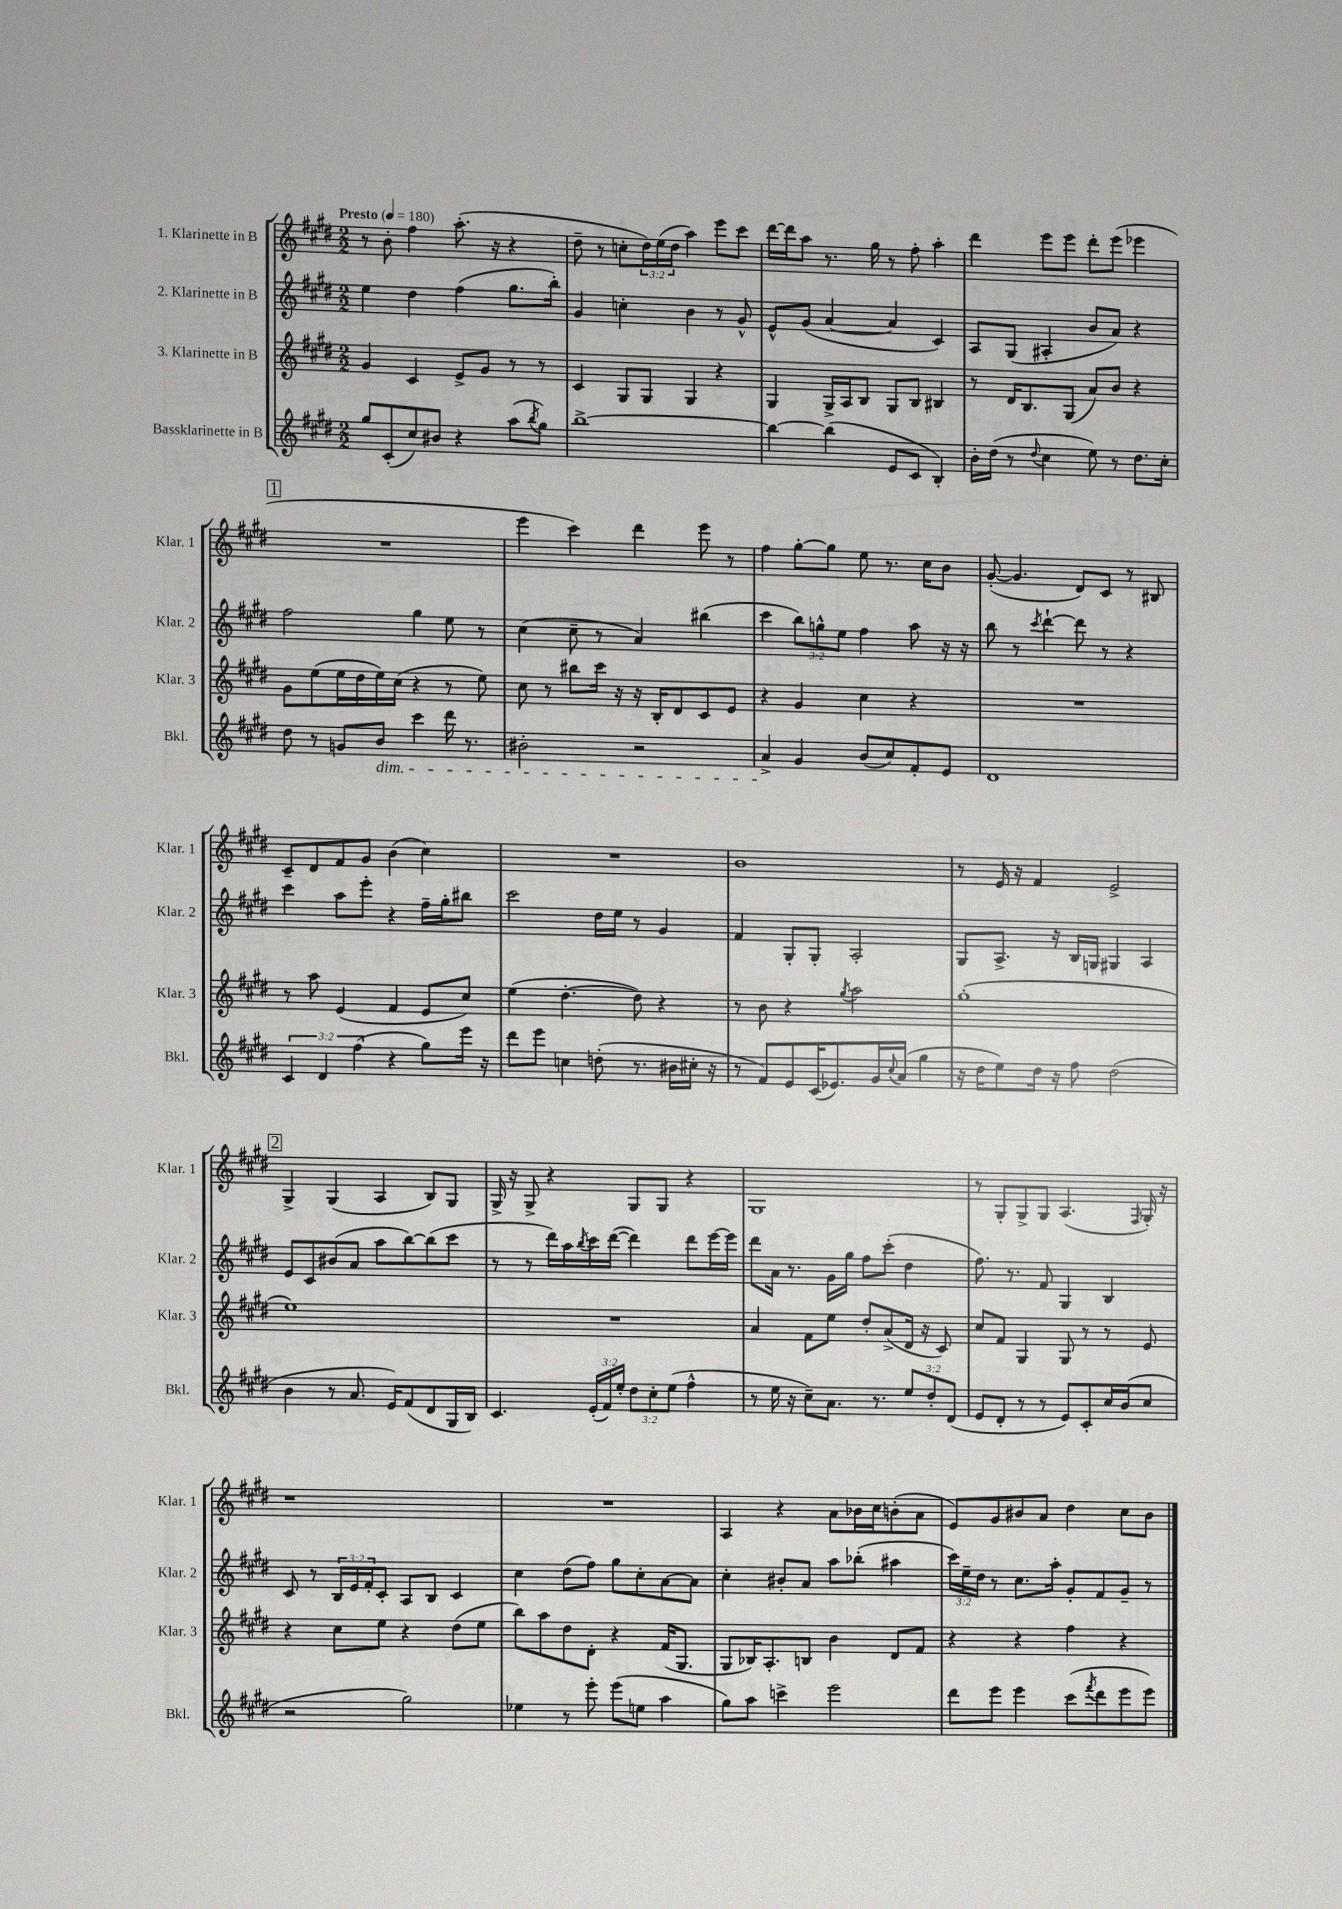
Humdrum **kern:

**kern	**kern	**kern	**kern
*staff4	*staff3	*staff2	*staff1
*clefG2	*clefG2	*clefG2	*clefG2
*k[f#c#g#d#]	*k[f#c#g#d#]	*k[f#c#g#d#]	*k[f#c#g#d#]
*M2/2	*M2/2	*M2/2	*M2/2
*MM180	*MM180	*MM180	*MM180
8gg#/L	4g#/	4ee\	8r
(8c#'/	.	.	8b'\
8cc#/)	4c#/	4dd#\	4ff#\
8b#/J	.	.	.
4r	8e^/L	(4ff#\	(8.aa'\
.	8g#/J	.	.
.	.	.	16r
(8aa\L	8r	8.gg#\L	4r
8qbb/	.	.	.
8gg#\J)	8r	.	.
.	.	16bb'\Jk)	.
=	=	=	=
[1bb^	4c#/	4g#/	8dd#~\
.	.	.	8r
.	8G#/L	4cc'\	8cc'\L
.	8G#/J	.	24dd#\L)
.	.	.	(24ee\
.	.	.	24dd#\JJ
.	4G#/	4b\	4aa\)
.	4r	8r	8eee\L
.	.	8g#^^/	8ccc#\J
=	=	=	=
4bb\_	4G#/	8e^^/L	[16ddd#\LL
.	.	.	16ddd#\]J
.	.	(8g#/J	8aa\J
(4bb\]	16G#^/LL	[4a/	8.r
.	16A/J	.	.
.	8B/J	.	.
.	.	.	16gg#\
8e/L	8G#/L	4a/]	8r
8c#/J	8B/J	.	8ff#'\
4B'/)	4B#/	4c#/)	4aa'\
=	=	=	=
16b'\LL	8r	8A/L	4ddd#\
(16dd#\JJ	.	.	.
8r	16d#/LK	(8G#/J	.
.	8.B/	.	.
8qqdd#/	.	.	.
4cc#\	.	4A#'/	8eee\L
.	(8G#/J	.	8eee\J
8ee\)	8a/L)	8b/L	8ddd#'\L
8r	8b/J	8a/J)	(8eee\J
8.dd#\L	4r	4r	4eee-\
16cc#'\Jk	.	.	.
=	=	=	=
8dd#\	8g#\L	2ff#\	1r
8r	(8ee\	.	.
8g/L	16ee\L	.	.
.	16dd#\	.	.
8b/J	16ee\)	.	.
.	(16cc#\JJ	.	.
4ccc#\	4r	4gg#\	.
16ddd#\	8r	8ee\	.
8.r	.	.	.
.	8ee\)	8r	.
=	=	=	=
2b#'\	8cc#\	(4cc#\	4eee\
.	8r	.	.
.	8bb#\L	8cc#~\	4ccc#\)
.	16ccc#\Jk	8r	.
.	16r	.	.
2r	16r	4a/)	4ddd#\
.	16B'/LK	.	.
.	8d#/	.	.
.	8c#/	(4bb#\	8eee\
.	8e/J	.	8r
=	=	=	=
4a^/	4r	4ccc#\	4ff#\
4g#/	4g#/	12bb\L)	[8gg#'\L
.	.	12gg^^\	.
.	.	.	8gg#\]J
.	.	12ee\J	.
(8b/L	4cc#\	4ff#\	8ee\
8cc#/)	.	.	8.r
8f#'/	4r	8aa\	.
.	.	.	16cc#\LK
8e/J	.	16r	8b\J
.	.	16r	.
=	=	=	=
1d#	1r	8bb\	([8g#'/
.	.	8r	4.g#/]
.	.	8qccc#/	.
.	.	[4ddd#`\	.
.	.	8ddd#\]	8d#/L)
.	.	8r	8c#/J
.	.	4r	8r
.	.	.	8B#/
=	=	=	=
6c#/	8r	4ccc#\	8c#~/L
.	8aa\	.	8d#/
6d#/	.	.	.
.	(4e/	8aa\L	8f#/
(6ff#\	.	.	.
.	.	8eee'\J	8g#/J
4r	4f#/	4r	(4b\
8gg#\L)	8e/L	16ff#~\LL	4cc#\)
.	.	16gg#'\J	.
16eee\Jk	8cc#/J)	8bb#\J	.
16r	.	.	.
=	=	=	=
8ddd#\L	(4ee\	2ccc#\	1r
8eee\J	.	.	.
4cc\	[4.dd#'\	.	.
(8dd'\	.	16dd#\LL	.
.	.	16ee\JJ	.
8.r	8dd#\])	8r	.
.	4r	4g#/	.
16b#\LL	.	.	.
16cc#'\JJ	.	.	.
16r	.	.	.
=	=	=	=
8r	8r	4f#/	1b
8f#/L)	8b\	.	.
8e/	4r	8G#'/L	.
(16c#/K	.	8G#'/J	.
8.e-/)	.	.	.
.	8qgg#/	.	.
.	2aa\	2A'/	.
16g#/L	.	.	.
8qqcc#/	.	.	.
(16a/JJ	.	.	.
4gg#\	.	.	.
=	=	=	=
16r	(1gg#'	8G#/L	8r
16dd#\LK	.	.	.
8ee\)	.	8.A^/J	16e/
.	.	.	16r
16dd#\Jk	.	.	4f#/
16r	.	16r	.
8ff#\	.	16B/LL	.
.	.	16G/JJ	.
(2dd#\	.	4G#/	2e^/
.	.	4A/	.
=	=	=	=
4b\	1ee)	8e/L	4G#^/
.	.	8c#/	.
8r	.	(8b#/	(4G#/
8.a/	.	8a/J	.
.	.	8aa\L	4A/
16e/LK)	.	.	.
(8f#/	.	[8bb\)	.
8d#/	.	(8bb\]	8B/L)
16G#/L	.	8ccc#\J	8G#/J
16B/JJ)	.	.	.
=	=	=	=
4.c#/	1r	8r	16G#^/
.	.	.	16r
.	.	8r	8G#^/
.	.	16ddd#\LL)	4r
.	.	16aa\	.
.	.	8qbb/	.
(24e'/LL	.	16ccc#\	.
24f#/)	.	.	.
.	.	([16ddd#\JJ	.
24ee'/JJ	.	.	.
12dd#\L	.	4ddd#\])	8G#/L
12cc#'\	.	.	.
.	.	.	8G#/J
(12ee\J	.	.	.
4ff#^^\	.	8ddd#\L	4r
.	.	[16eee\L	.
.	.	16eee\]JJ	.
=	=	=	=
8r	4a/	8ddd#\L	1G#
16ee\	.	16a\Jk	.
16r	.	8.r	.
8cc#~\L)	8f#\L	.	.
8.a\J	8ee\J	16g#\LL	.
.	.	16gg#\JJ	.
.	8dd#'/L	8ff#\L	.
8.r	.	.	.
.	(8a^/	(8ccc#'\J	.
12ee/L	16d#/Jk	4dd#\	.
.	16r	.	.
12dd#'/	.	.	.
.	8c#/)	.	.
(12d#/J	.	.	.
=	=	=	=
8e/L	8cc#/L	8.ff#\)	8r
8d#'/J	8f#/J	.	8G#'/L
.	.	8.r	.
8r	4G#/	.	8G#^/
8r	.	8f#/	8G#/J
8e/L)	8G#/	4G#/	(4.A/
8c#'/	8r	.	.
16cc#/L	8r	4B/	.
(16b/J	.	.	.
.	.	.	16qqF#/
8cc#/J	8e/	.	16G#'/)
.	.	.	16r
=	=	=	=
2r	4r	8c#/	1r
.	.	8r	.
.	8cc#\L	24B/LL	.
.	.	24e/	.
.	.	24f#'/J	.
.	8ee\J	8c#'/J	.
2gg#\)	4r	8A/L	.
.	.	8B/J	.
.	(8dd#\L	4c#/	.
.	8ee\J	.	.
=	=	=	=
4ee-\	8bb\L)	4cc#\	1r
.	8aa\	.	.
8r	8dd#\	(8dd#\L	.
8eee'\	8d#'\J	8ff#\J)	.
(8eee\L	4r	8gg#\L	.
8ee\J	.	8cc#'\	.
4aa\	(16f#/LK	[8a\	.
.	8.G#/J	.	.
.	.	8a\]J	.
=	=	=	=
8gg#\L)	8G#/L	4cc#'\	4A/
8aa\J	16B-/K)	.	.
.	8.A'/	.	.
4ccc^\	.	8b#'/L	4r
.	8B/J	8a/J	.
2eee\	4b\	8aa\L	8a\L
.	.	(8bb-'\J	16b-\L
.	.	.	16cc#\J
.	8d#/L	4aa#\	(8b'\
.	8f#/J	.	8a\J
=	=	=	=
8ddd#\L	4r	24ccc#\LL)	8e/L)
.	.	24ee~\	.
.	.	24dd#\JJ	.
8eee\J	.	8r	8g#/
4eee\	4r	8.cc#\L	8b#/
.	.	.	8a/J
.	.	16aa'\Jk	.
(8ccc#\L	4ff#\	8g#'/L	4dd#\
8qfff#/	.	.	.
8ddd#\	.	8f#/	.
8eee\	4r	8g#~/J	8cc#\L
8eee\J)	.	8r	8b#\J
==	==	==	==
*-	*-	*-	*-
